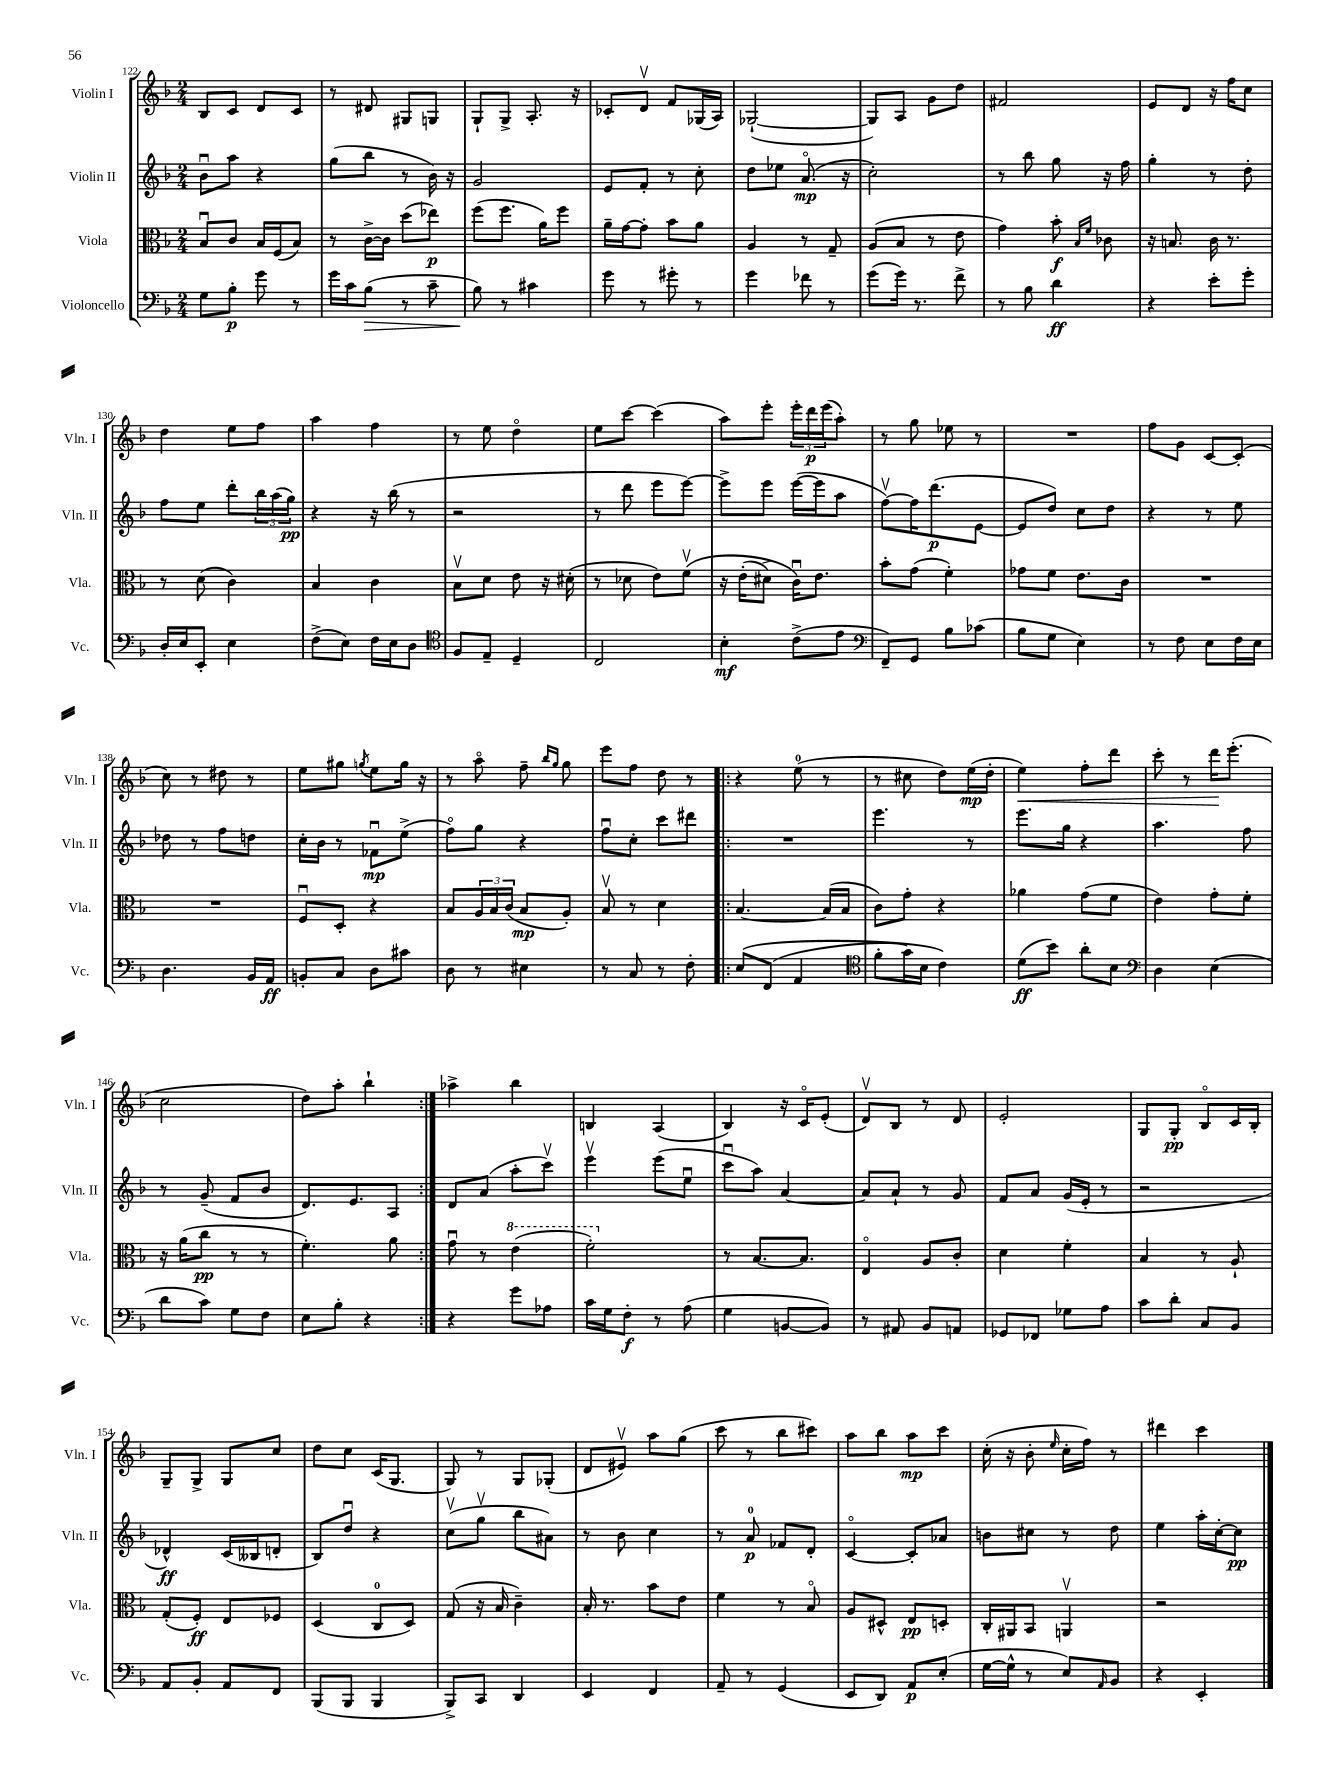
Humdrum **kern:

**kern	**kern	**kern	**kern
*staff4	*staff3	*staff2	*staff1
*clefF4	*clefC3	*clefG2	*clefG2
*k[b-]	*k[b-]	*k[b-]	*k[b-]
*M2/4	*M2/4	*M2/4	*M2/4
8G\L	8B-u/L	8b-u\L	8B-/L
8B-'\J	8c/J	8aa\J	8c/J
8g\	16B-/LL	4r	8d/L
.	(16F/J	.	.
8r	8B-/J)	.	8c/J
=	=	=	=
16g\LL	8r	(8gg\L	8r
16c\J	.	.	.
(8B-\J	[16c^\LL	8bb-\J	8d#/
.	16c\]JJ	.	.
8r	(8dd\L	8r	8G#/L
8c~\	8ee-\J)	16b-\)	8G/J
.	.	16r	.
=	=	=	=
8B-\)	(8ff\L	2g/	8G`/L
8r	8.ff\J	.	8G^/J
4c#\	.	.	8.A'/
.	16a\LK)	.	.
.	8ff\J	.	.
.	.	.	16r
=	=	=	=
8g\	16a~\LL	8e/L	8c-'/L
.	[16g\J	.	.
8r	8g'\]J	8f'/J	8dv/J
8g#'\	8b-\L	8r	8f/L
8r	8a\J	8cc'\	(16G-/L
.	.	.	16A/JJ)
=	=	=	=
4g\	4A/	8dd\L	([2G-`/
.	.	8ee-\J	.
8f-\	8r	(8.ao/	.
8r	8G~/	.	.
.	.	16r	.
=	=	=	=
(8g\L	(8A/L	2cc'\)	8G-/]L)
16g\Jk)	8B-/J	.	8A/J
8.r	.	.	.
.	8r	.	8g\L
8f^\	8e\	.	8dd\J
=	=	=	=
8r	4g\)	8r	2f#/
8B-\	.	8bb-\	.
4d\	8b-'\	8gg\	.
.	16qqB-/LL	.	.
.	16qqf/JJ	.	.
.	8c-\	16r	.
.	.	16ff\	.
=	=	=	=
4r	16r	4gg'\	8e/L
.	8.B/	.	.
.	.	.	8d/J
8e'\L	16c\	8r	16r
.	8.r	.	16ff\LK
8g'\J	.	8dd'\	8cc\J
=	=	=	=
16D'/LL	8r	8ff\L	4dd\
16E/J	.	.	.
8EE'/J	(8d\	8ee\J	.
4E\	4c\)	8ddd'\L	8ee\L
.	.	24bb-\L	8ff\J
.	.	(24aa\	.
.	.	24gg\JJ)	.
=	=	=	=
(8F^\L	4B-/	4r	4aa\
8E\J)	.	.	.
16F\LL	4c\	16r	4ff\
16E\J	.	(16bb-\	.
8D\J	.	8r	.
=	=	=	=
*clefC4	*	*	*
8F/L	8B-v\L	2r	8r
8E~/J	8d\J	.	8ee\
4D~/	8e\	.	4ddo\
.	16r	.	.
.	(16d#'\	.	.
=	=	=	=
2C/	8r	8r	8ee\L
.	8d-\	8ddd\	[8ccc\J
.	8e\L)	8eee\L	(4ccc\]
.	&(8fv\J	[8eee\J)	.
=	=	=	=
4B-'\	16r	8eee^\]L	8aa\L)
.	(16e'\LK	.	.
.	8d#^\J)	8eee\J	8eee'\J
(8c^\L	16cu\LK&)	([16eee\LL	24eee'\LL
.	.	.	24ddd\
.	8.e\J	16eee\]J	.
.	.	.	(24eee\J
8e\J	.	8aa\J	8aa'\J)
=	=	=	=
*clefF4	*	*	*
8FF~/L)	8b-'\L	[8ffv\L)	8r
8GG/J	(8g\J	16ff\]K	8gg\
.	.	(8.ddd\	.
8B-\L	4f'\)	.	8ee-\
(8c-\J	.	[8e\J	8r
=	=	=	=
8B-\L	8g-\L	8e/]L	2r
8G\J	8f\J	8dd/J)	.
4E\)	8.e\L	8cc\L	.
.	.	8dd\J	.
.	16c\Jk	.	.
=	=	=	=
8r	2r	4r	8ff\L
8F\	.	.	8g\J
8E\L	.	8r	[8c/L
16F\L	.	8ee\	(8c'/]J
16E\JJ	.	.	.
=	=	=	=
4.D\	2r	8dd-\	8cc\)
.	.	8r	8r
.	.	8ff\L	8dd#\
16BB-/LL	.	8dd\J	8r
16AA/JJ	.	.	.
=	=	=	=
8BB'/L	8Fu/L	16cc'\LL	8ee\L
.	.	16b-\JJ	.
8C/J	8D'/J	8r	8gg#\J
.	.	.	8qgg/
8D\L	4r	8f-u\L	8ee\L
8c#\J	.	(8ee^\J	16gg\Jk
.	.	.	16r
=	=	=	=
8D\	8B-/L	8ffo\L)	8r
8r	24A/L	8gg\J	8aao\
.	24B-/	.	.
.	(24c/JJ	.	.
4E#\	8B-/L	4r	8ff~\
.	.	.	16qqbb-/LL
.	.	.	16qqgg/JJ
.	8A'/J)	.	8gg\
=	=	=	=
8r	8B-v/	8ffu\L	8eee\L
8C/	8r	8cc'\J	8ff\J
8r	4d\	8ccc\L	8dd\
8F'\	.	8ddd#\J	8r
=!|:	=!|:	=!|:	=!|:
&(8E/L	[4.B-/	2r	4r
(8FF/J	.	.	.
4AA/	.	.	(8ee\
.	(16B-/]LL	.	8r
.	16B-/JJ	.	.
=	=	=	=
*clefC4	*	*	*
8f'\L	8c\L)	4.eee\	8r
16g\L)	8g'\J	.	8cc#\
16B-\JJ	.	.	.
4c\&)	4r	.	8dd\L)
.	.	8r	(16ee\L
.	.	.	16dd'\JJ
=	=	=	=
(8d\L	4a-\	8.eee\L	4ee\)
8b-\J)	.	.	.
.	.	16gg\Jk	.
8a'\L	(8g\L	4r	8ff'\L
8B-\J	8f\J	.	8ddd\J
=	=	=	=
*clefF4	*	*	*
4D\	4e\)	4.aa\	8ccc'\
.	.	.	8r
(4E\	8g'\L	.	16ddd\LK
.	.	.	(8.eee'\J
.	8f'\J	8ff\	.
=	=	=	=
8d\L	16r	8r	2cc\
.	(16a\LK	.	.
8c\J)	8cc\J	(8g~/	.
8G\L	8r	8f/L	.
8F\J	8r	8b-/J	.
=	=	=	=
8E\L	4.f'\)	8.d/L)	8dd\L)
8B-'\J	.	.	8aa'\J
.	.	8.e/	.
4r	.	.	4bb-`\
.	8a\	8A/J	.
=:|!	=:|!	=:|!	=:|!
4r	8gu\	8d/L	4aa-^\
.	8r	(8a/J	.
8g\L	(4ee\	8aa'\L	4bb-\
8A-\J	.	8cccv\J)	.
=	=	=	=
16c\LL	2ff'\)	4eeev\	4B/
16G\J	.	.	.
8F'\J	.	.	.
8r	.	(8eee\L	(4A/
(8A\	.	8eeu\J	.
=	=	=	=
4G\	8r	8cccu\L	4B-/)
.	[8.B-/L	8aa\J)	.
[8BB/L	.	[4a/	16r
.	8.B-/]J	.	16co/LK
8BB/]J)	.	.	(8e'/J
=	=	=	=
8r	4Eo/	8a/]L	8dv/L)
8AA#/	.	8a`/J	8B-/J
8BB-/L	8A/L	8r	8r
8AA/J	8c'/J	8g/	8d/
=	=	=	=
8GG-/L	4d\	8f/L	2e'/
8FF-/J	.	8a/J	.
8G-\L	4f'\	(16g/LL	.
.	.	16e'/JJ	.
8A\J	.	8r	.
=	=	=	=
8c\L	4B-/	2r	8G/L
8d'\J	.	.	8G'/J
8C/L	8r	.	8B-o/L
8BB-/J	8A`/	.	16c/L
.	.	.	16B-'/JJ
=	=	=	=
8AA/L	(8G'/L	4d-^^/)	8G~/L
8BB-'/J	8F'/J)	.	8G^/J
8AA/L	8E/L	(16c/LL	8G/L
.	.	16B--/J	.
8FF/J	8F-/J	8d'/J	8cc/J
=	=	=	=
(8BBB-/L	(4D/	8B-/L)	8dd\L
8BBB-/J	.	8ddu/J	8cc\J
4BBB-/	8C/L	4r	(16c/LK
.	.	.	8.G/J
.	8D/J)	.	.
=	=	=	=
8BBB-^/L)	(8G/	(8ccv\L	8G/)
8CC/J	16r	8ggv\J	8r
.	16B-/	.	.
4DD/	4c~\)	8bb-\L	8G/L
.	.	8a#\J)	(8G-'/J
=	=	=	=
4EE/	16B-'/	8r	8d/L
.	8.r	.	.
.	.	8b-\	8e#v/J)
4FF/	8b-\L	4cc\	8aa\L
.	8e\J	.	(8gg\J
=	=	=	=
8AA~/	4f\	8r	8ccc\
8r	.	8a/	8r
(4GG/	8r	8f-/L	8bb-\L
.	8B-o/	8d'/J	8ccc#\J)
=	=	=	=
8EE/L	8A/L	[4co/	8aa\L
8DD/J)	8D#^^/J	.	8bb-\J
8AA/L	8E/L	8c'/]L	8aa\L
(8E'/J	8D'/J	8a-/J	8ccc\J
=	=	=	=
[16G\LL	16C'/LL	8b\L	(16cc'\
16G^^\]JJ	16AA#/J	.	16r
8r	8BB-/J	8cc#\J	8b-'\
.	.	.	16qqee/
8E/L)	4AAv/	8r	16cc'\LL
.	.	.	16ff\JJ)
16qqAA/	.	.	.
8BB-/J	.	8dd\	8r
=	=	=	=
4r	2r	4ee\	4ddd#\
4EE'/	.	16aa'\LL	4ccc\
.	.	[16cc'\J	.
.	.	8cc\]J	.
==	==	==	==
*-	*-	*-	*-
